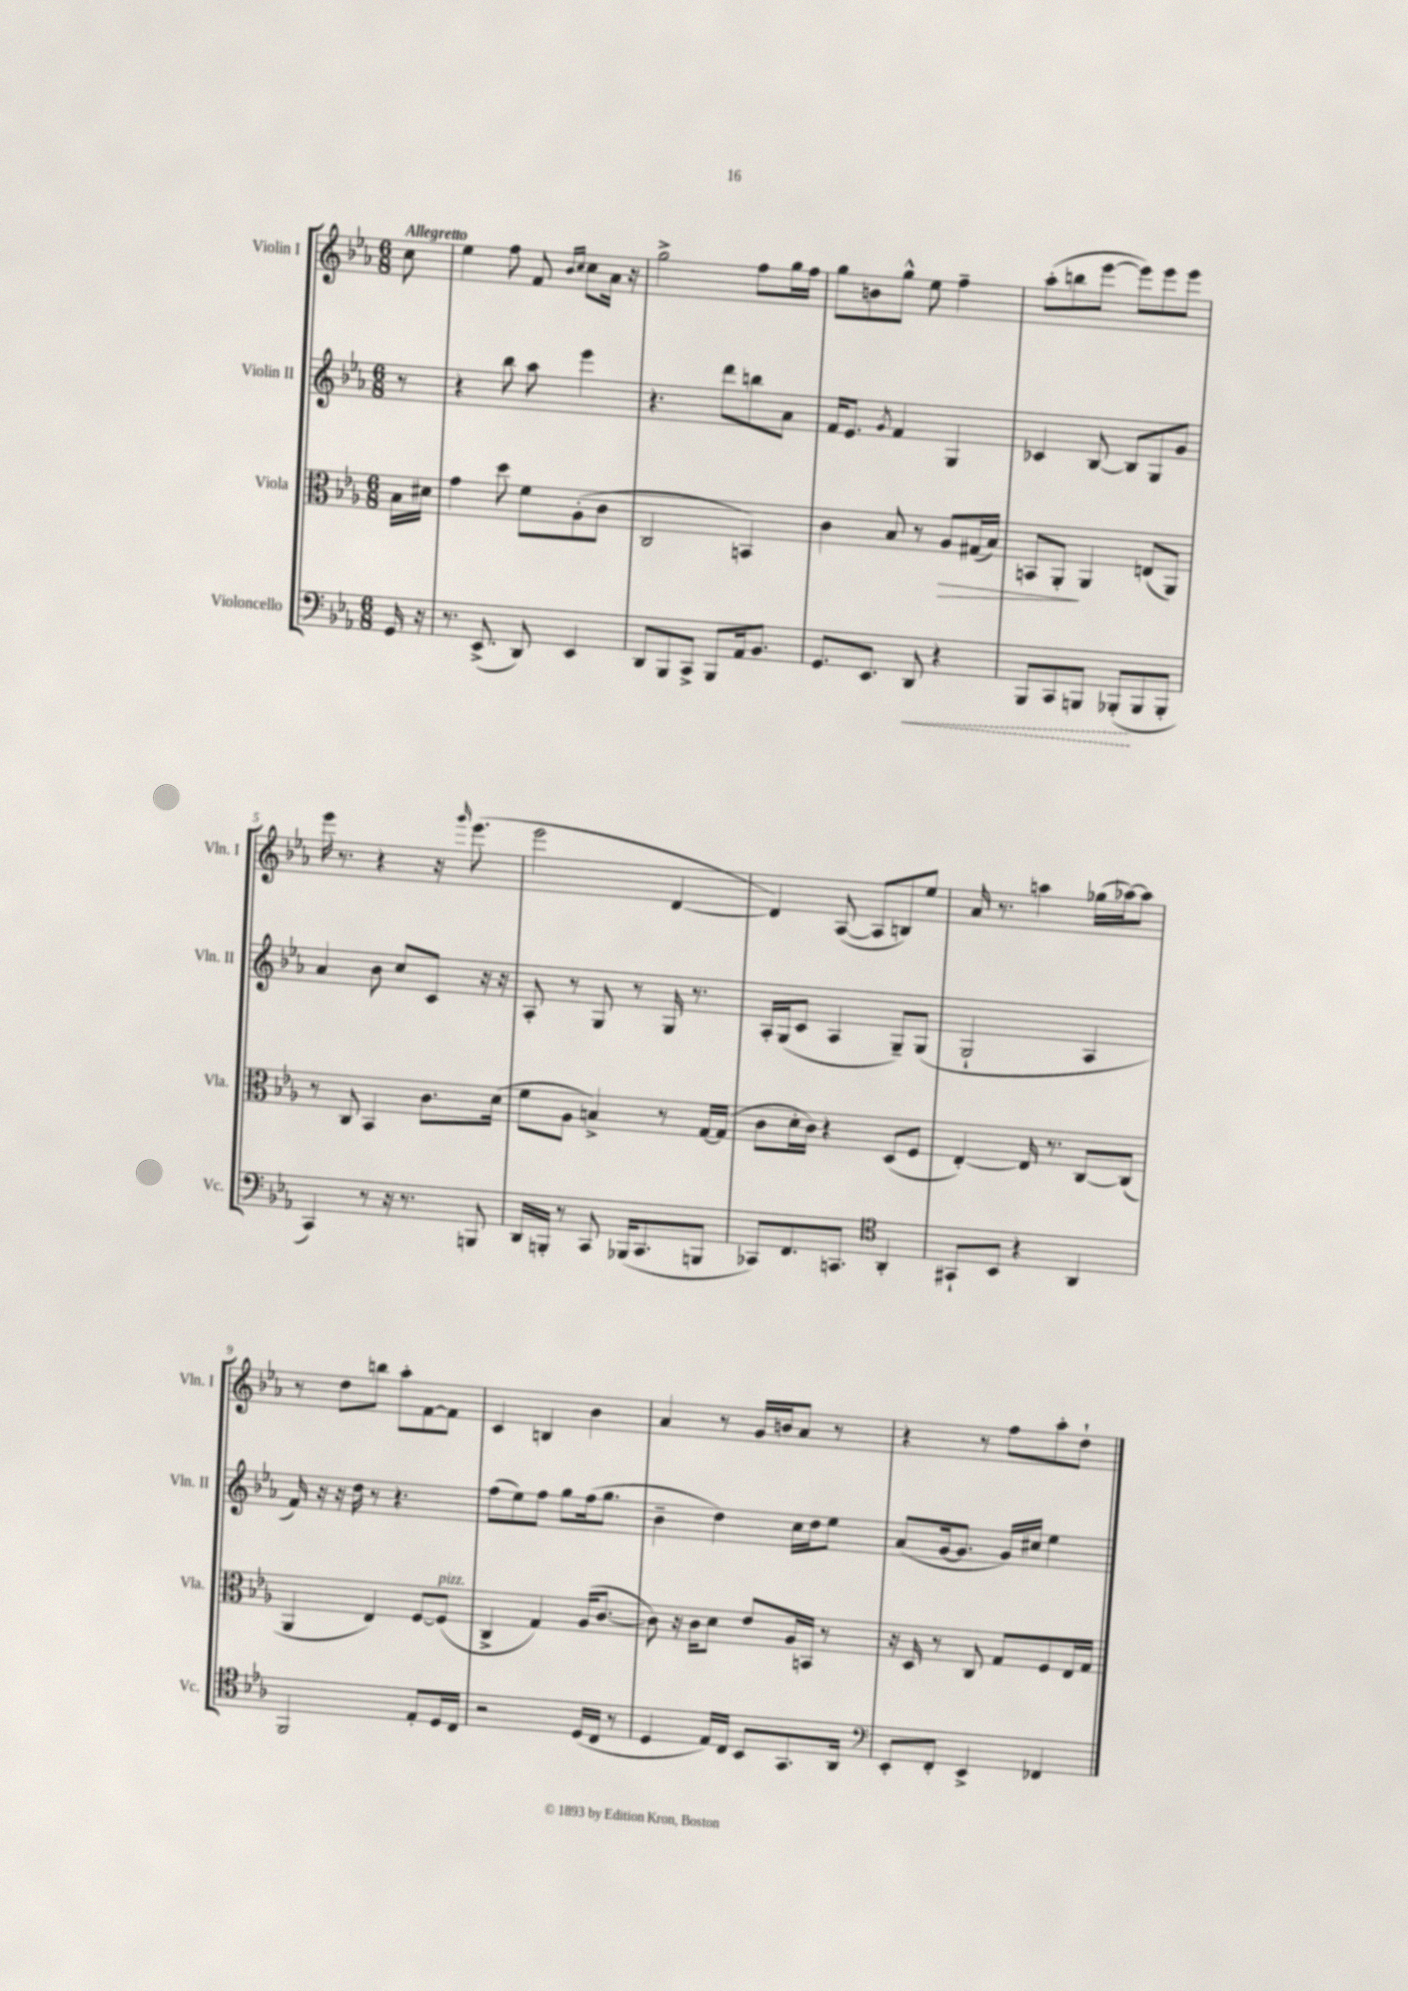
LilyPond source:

<<
\new StaffGroup <<
\new Staff = "s0" \with { instrumentName = "Violin I" shortInstrumentName = "Vln. I" } {
    \clef treble \key ees \major \numericTimeSignature \time 6/8 \partial 8 \tempo "Allegretto"
    c''8 |
    ees''4 f''8 f'8 \grace { bes'16 c''16 } c''8 aes'16 r16 |
    g''2-> f''8 g''16 f''16 |
    g''8 b'8 g''8-^ ees''8 f''4-- |
    aes''8-.( b''8 ees'''8~ ees'''8) ees'''8 ees'''8 |
    ees'''16 r8. r4 r16 \grace { g'''16 } ees'''8.( |
    ees'''2 d'4~ |
    d'4) aes8~( aes8 b8) ees''8 |
    aes'16 r8. a''4 ges''16( aes''16~) aes''8 |
    r8 d''8 b''8 aes''8-. f'8~ f'8 |
    c'4 b4 bes'4 |
    aes'4 r8 g'16 b'16 aes'8 r8 |
    r4 r8 f''8 aes''8-. d''8-! \bar "|." |
}
\new Staff = "s1" \with { instrumentName = "Violin II" shortInstrumentName = "Vln. II" } {
    \clef treble \key ees \major \numericTimeSignature \time 6/8 \partial 8
    r8 |
    r4 bes''8 aes''8 ees'''4 |
    r4. d'''8 b''8 aes'8 |
    f'16 ees'8. \acciaccatura { g'8 } f'4 g4 |
    ces'4 bes8~ bes8 g8 g'8 |
    aes'4 bes'8 c''8 c'8 r16 r16 |
    aes8-. r8 g8 r8 g16 r8. |
    aes16-. g16( c'8 aes4 g8--) g8( |
    g2-! aes4 |
    f'16) r16 r16 d''16 r8 r4. |
    f''8( ees''8) f''8 g''8 f''16( g''8. |
    bes'4-- d''4) c''16 d''16 ees''8 |
    aes'8( g'16~ g'8. g'16) cis''16 ees''4 \bar "|." |
}
\new Staff = "s2" \with { instrumentName = "Viola" shortInstrumentName = "Vla." } {
    \clef alto \key ees \major \numericTimeSignature \time 6/8 \partial 8
    bes16 dis'16 |
    g'4 d''8 f'8 aes8-.( c'8 |
    c2 b,4) |
    c'4 bes8 r8 aes8\> gis16( bes16) |
    b,8 aes,8-.\! aes,4 e8( aes,8) |
    r8 c8 bes,4 c'8. d'16( |
    f'8 aes8 b4->) r8 g16~ g16( |
    c'8 d'16-. c'16) r4 d8( f8 |
    ees4~-.) ees16 r8. c8~ c8( |
    aes,4 ees4) f8~ f8^\markup { \italic "pizz." }( |
    c4-> g4) aes16( c'8.~ |
    c'8) r16 c'16 d'8 ees'8 aes16 b,16 r8 |
    r16 d16 r8 c8 g8 f8 ees16 g16 \bar "|." |
}
\new Staff = "s3" \with { instrumentName = "Violoncello" shortInstrumentName = "Vc." } {
    \clef bass \key ees \major \numericTimeSignature \time 6/8 \partial 8
    g,16 r16 |
    r8. ees,8.->( d,8) ees,4 |
    d,8 bes,,8 c,8-> bes,,8 aes,16 bes,8. |
    g,8. ees,8. \once \override Hairpin.style = #'dashed-line d,8\< r4 |
    bes,,8 c,8 b,,8 bes,,8-.\!( bes,,8 bes,,8-. |
    c,4) r8 r16 r8. b,,8 |
    d,16 b,,16-. r8 c,8 bes,,16( c,8. b,,8 |
    ces,8) f,8. c,8. \clef tenor aes,4-. |
    gis,8-! bes,8 r4 aes,4 |
    f,2 ees8-. d16 c16 |
    r2 d16( c16 r8 |
    d4 ees16) c16 bes,8 g,8. aes,16 |
    \clef bass ees,8-. f,8-. ees,4-> fes,4 \bar "|." |
}
>>
>>
